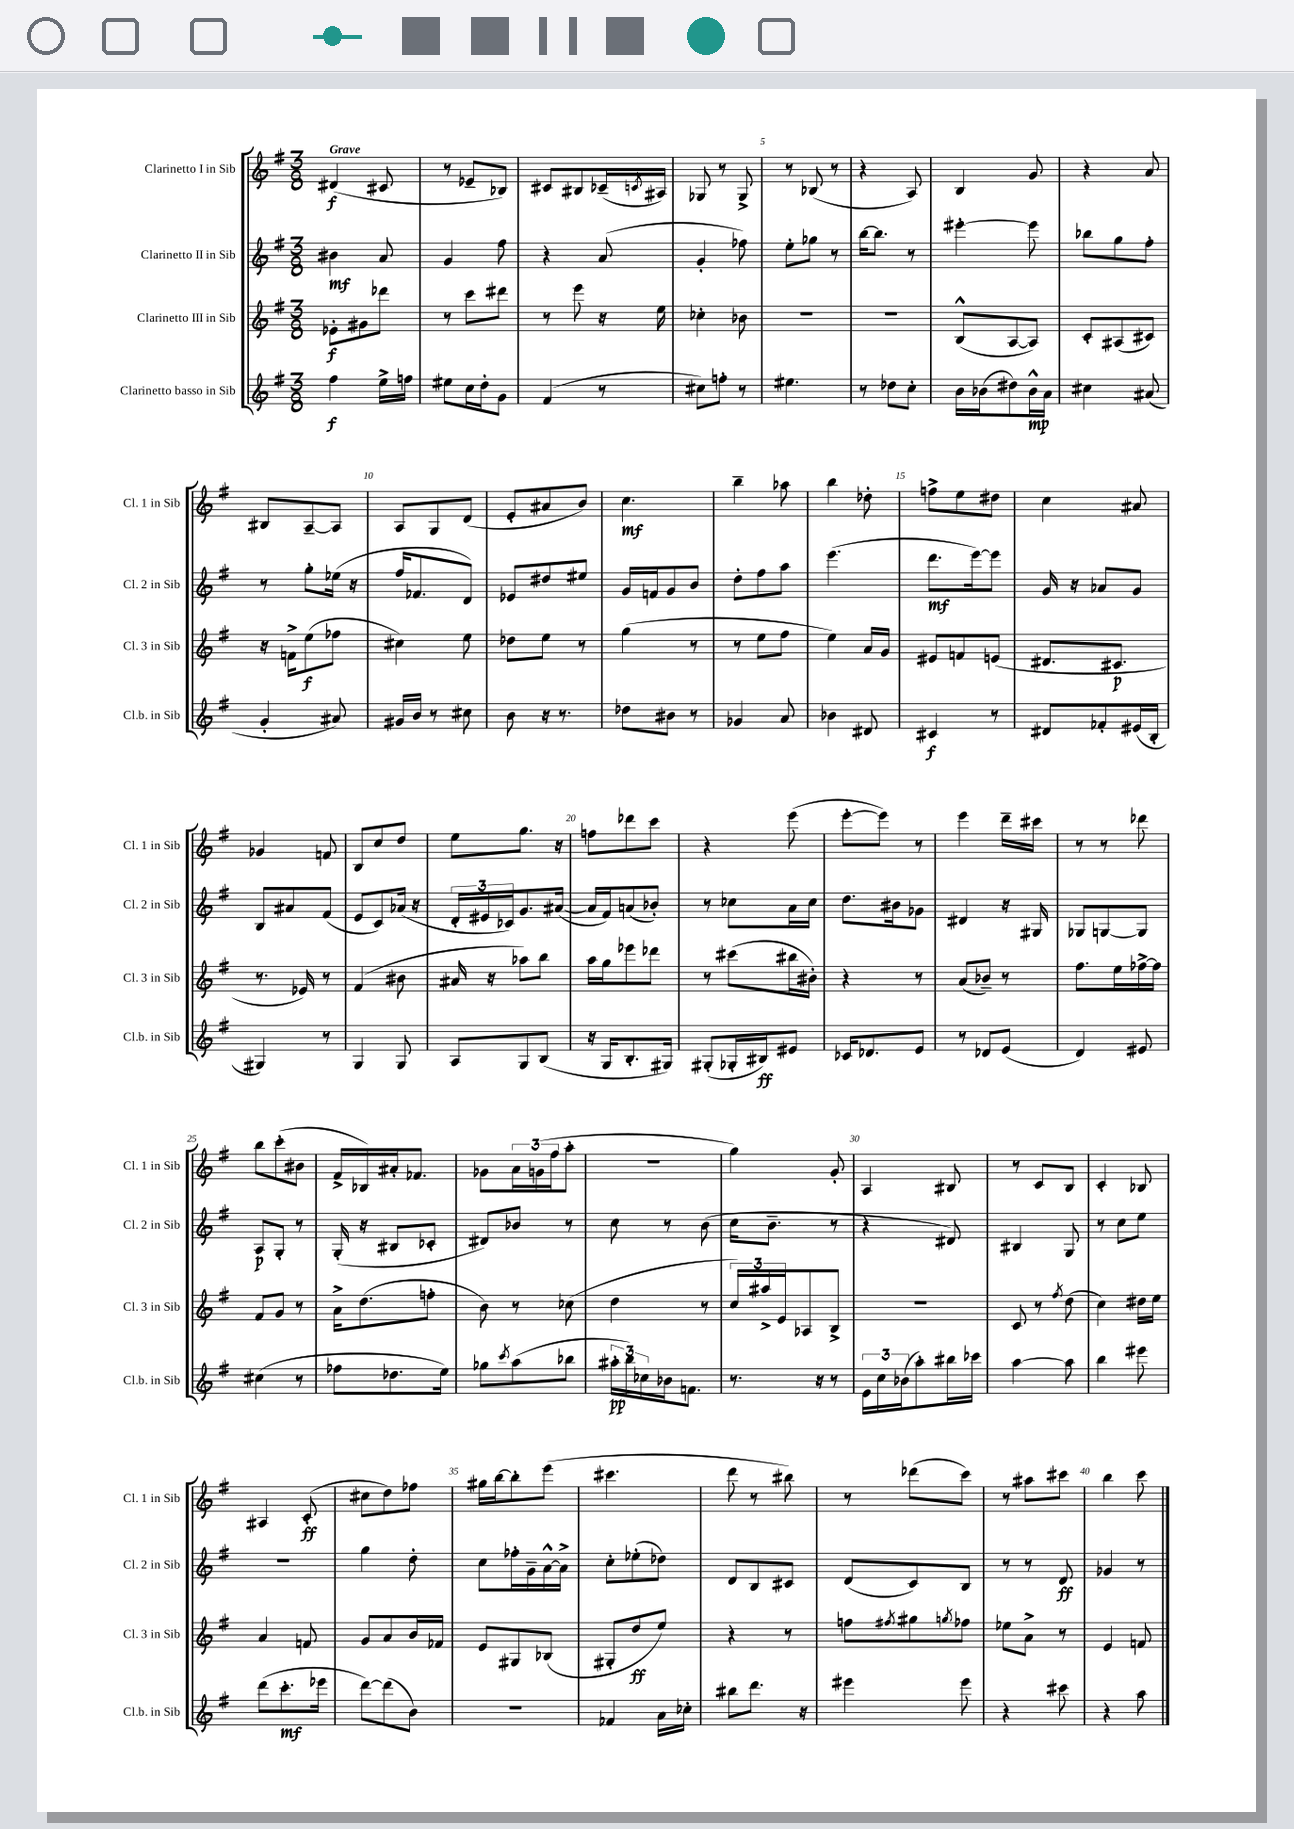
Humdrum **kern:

**kern	**kern	**kern	**kern
*staff4	*staff3	*staff2	*staff1
*clefG2	*clefG2	*clefG2	*clefG2
*k[f#]	*k[f#]	*k[f#]	*k[f#]
*M3/8	*M3/8	*M3/8	*M3/8
4ff#	8e-'	4b#	(4d#
.	8g#	.	.
16ee^	8ddd-	8a	8c#
16ff	.	.	.
=	=	=	=
8ee#	8r	4g	8r
16cc	8ccc	.	8e-~
16dd'	.	.	.
8g	8ddd#	8ff#	8B-)
=	=	=	=
(4f#	8r	4r	8c#
.	8eee	.	8B#
8r	16r	(8a	(16c-~
.	.	.	8qc
.	16ee	.	16A#)
=	=	=	=
8cc#)	4cc-'	4g'	8G-
8ff'	.	.	8r
8r	8b-	8ff-)	8G-^
=	=	=	=
4.ee#	4.r	8ee'	8r
.	.	8gg-	(8B-
.	.	8r	8r
=	=	=	=
8r	4.r	[16bb	4r
.	.	8.bb]	.
8dd-	.	.	.
8cc'	.	8r	8A)
=	=	=	=
16b	(8B^^	[4eee#'	4B
(16b-	.	.	.
8dd#)	[8A	.	.
16b-^^	8A])	8eee#]	8g
16a	.	.	.
=	=	=	=
4cc#	8c'	8bb-	4r
.	(8A#	8gg	.
(8a#	8c#)	8ff#'	8a
=	=	=	=
4g'	16r	8r	8B#
.	16f^	.	.
.	(8ee	8gg'	[8A~
8a#)	8ff-	(16ee-	8A]
.	.	16r	.
=	=	=	=
16g#	4cc#)	16ff#	8A
16b	.	8.f-	.
8r	.	.	8G
8cc#	8ee	8d)	(8d
=	=	=	=
8b	8dd-	8e-	8e'
16r	8ee	8dd#	8a#
8.r	.	.	.
.	8r	8ee#	8b)
=	=	=	=
8dd-	(4gg	16g	4.cc
.	.	16f	.
8b#	.	8g	.
8r	8r	8b	.
=	=	=	=
4g-	8r	8dd'	4bb~
.	8ee	8ff#	.
8a	8ff#	8aa	8aa-
=	=	=	=
4b-	4ee)	(4.eee	4bb
8d#	16a	.	8dd-'
.	16g	.	.
=	=	=	=
4c#	8e#	8.ddd	8ff^
.	8f	.	8ee
.	.	[16eee)	.
8r	(8e	8eee]	8dd#
=	=	=	=
8d#	8.d#	16g	4cc
.	.	16r	.
8f-'	.	8a-	.
.	8.c#	.	.
(16e#	.	8g	8a#
16B'	.	.	.
=	=	=	=
4G#)	8.r	8B	4g-
.	.	8a#	.
.	16e-)	.	.
8r	8r	(8f#	8f
=	=	=	=
4G	(4f#	8e	8B
.	.	8c)	8cc
8G	8b#	(16a-	8dd
.	.	16r	.
=	=	=	=
8A	16a#	24d'	8ee
.	.	24e#	.
.	16r	.	.
.	.	24c-)	.
8G	8aa-)	8.g	8.gg
(8B	8bb	.	.
.	.	([16a#	16r
=	=	=	=
16r	16aa	16a#]	8ff
16G	16gg	16f#)	.
8.B'	8eee-	(8a	8ddd-
.	8ddd-	8b-')	8ccc
16G#)	.	.	.
=	=	=	=
(8G#'	8r	8r	4r
16G-'	(8ccc#	8cc-	.
16B#)	.	.	.
8e#	16bb#	16a	(8eee
.	16b#')	16cc-	.
=	=	=	=
16c-	4r	8.dd	[8eee'
8.d-	.	.	.
.	.	.	8eee])
.	.	16b#	.
8e	8r	8g-	8r
=	=	=	=
8r	(8a	4d#	4eee
8d-	8b-~)	.	.
(8e	8r	16r	16ddd~
.	.	16G#	16ccc#
=	=	=	=
4d)	8.ff#	8G-	8r
.	.	[8G	8r
.	16ee	.	.
8e#	[16ff-^	8G]	8ddd-
.	16ff-]	.	.
=	=	=	=
(4cc#	8f#	8A	8bb
.	8g	8G'	(8ccc'
8r	8r	8r	8b#
=	=	=	=
8ff-	16a^	(16G'	16f#^
.	(8.dd	16r	16B-)
8.dd-	.	8B#	16a#'
.	.	.	8.f-
.	8ff'	8c-'	.
16ee)	.	.	.
=	=	=	=
8gg-	8b)	8d#)	8g-
8qccc	.	.	.
(8aa	8r	8b-	24a
.	.	.	(24g
.	.	.	24ff#
8bb-	(8cc-	8r	8aa'
=	=	=	=
24aa#'	4dd	8cc	4.r
24bb)	.	.	.
24cc-	.	.	.
16b-	.	8r	.
8.f	.	.	.
.	8r	(8b	.
=	=	=	=
8.r	24cc)	16cc	4gg)
.	24aa#^	.	.
.	.	8.b~	.
.	24e	.	.
.	8A-	.	.
16r	.	.	.
8r	8B^	8r	8g'
=	=	=	=
24e	4.r	4r	4A
24cc	.	.	.
(24b-	.	.	.
8aa')	.	.	.
16bb#	.	8d#)	8B#
16ccc-	.	.	.
=	=	=	=
[4aa	8c	4B#	8r
.	8r	.	8c
.	8qff#	.	.
8aa]	(8dd	8G	8B
=	=	=	=
4bb	4cc)	8r	4c'
.	.	8cc	.
8eee#	16dd#	8ee	8B-
.	16ee	.	.
=	=	=	=
(8ddd	4a	4.r	4A#
8.ccc'	.	.	.
.	8f	.	(8c'
16eee-	.	.	.
=	=	=	=
[8ddd)	8g	4gg	8cc#
(8ddd]	8a	.	8dd)
8b)	16b	8dd'	8ff-
.	16f-	.	.
=	=	=	=
4.r	8e	8cc	16gg#
.	.	.	[16bb
.	8G#	16ff-'	8bb']
.	.	16g~	.
.	(8B-	[16a^^	(8eee
.	.	16a^]	.
=	=	=	=
4f-	8G#'	8cc'	4.ccc#
.	8dd	(8ee-'	.
16a	8ee)	8dd-)	.
16cc-'	.	.	.
=	=	=	=
8bb#	4r	8d	8ddd
8.ddd	.	8B	8r
.	8r	8c#	8bb#)
16r	.	.	.
=	=	=	=
4eee#	8ff	(8d	8r
.	8qff#	.	.
.	8gg#	8c)	(8ddd-
.	8qgg	.	.
8eee#	8ff-	8B	8ccc)
=	=	=	=
4r	8ee-	8r	8r
.	8a^	8r	8aa#
8ccc#	8r	8d	8ccc#
=	=	=	=
4r	4e	4g-	4bb
8aa	8f	8r	8ccc
==	==	==	==
*-	*-	*-	*-
